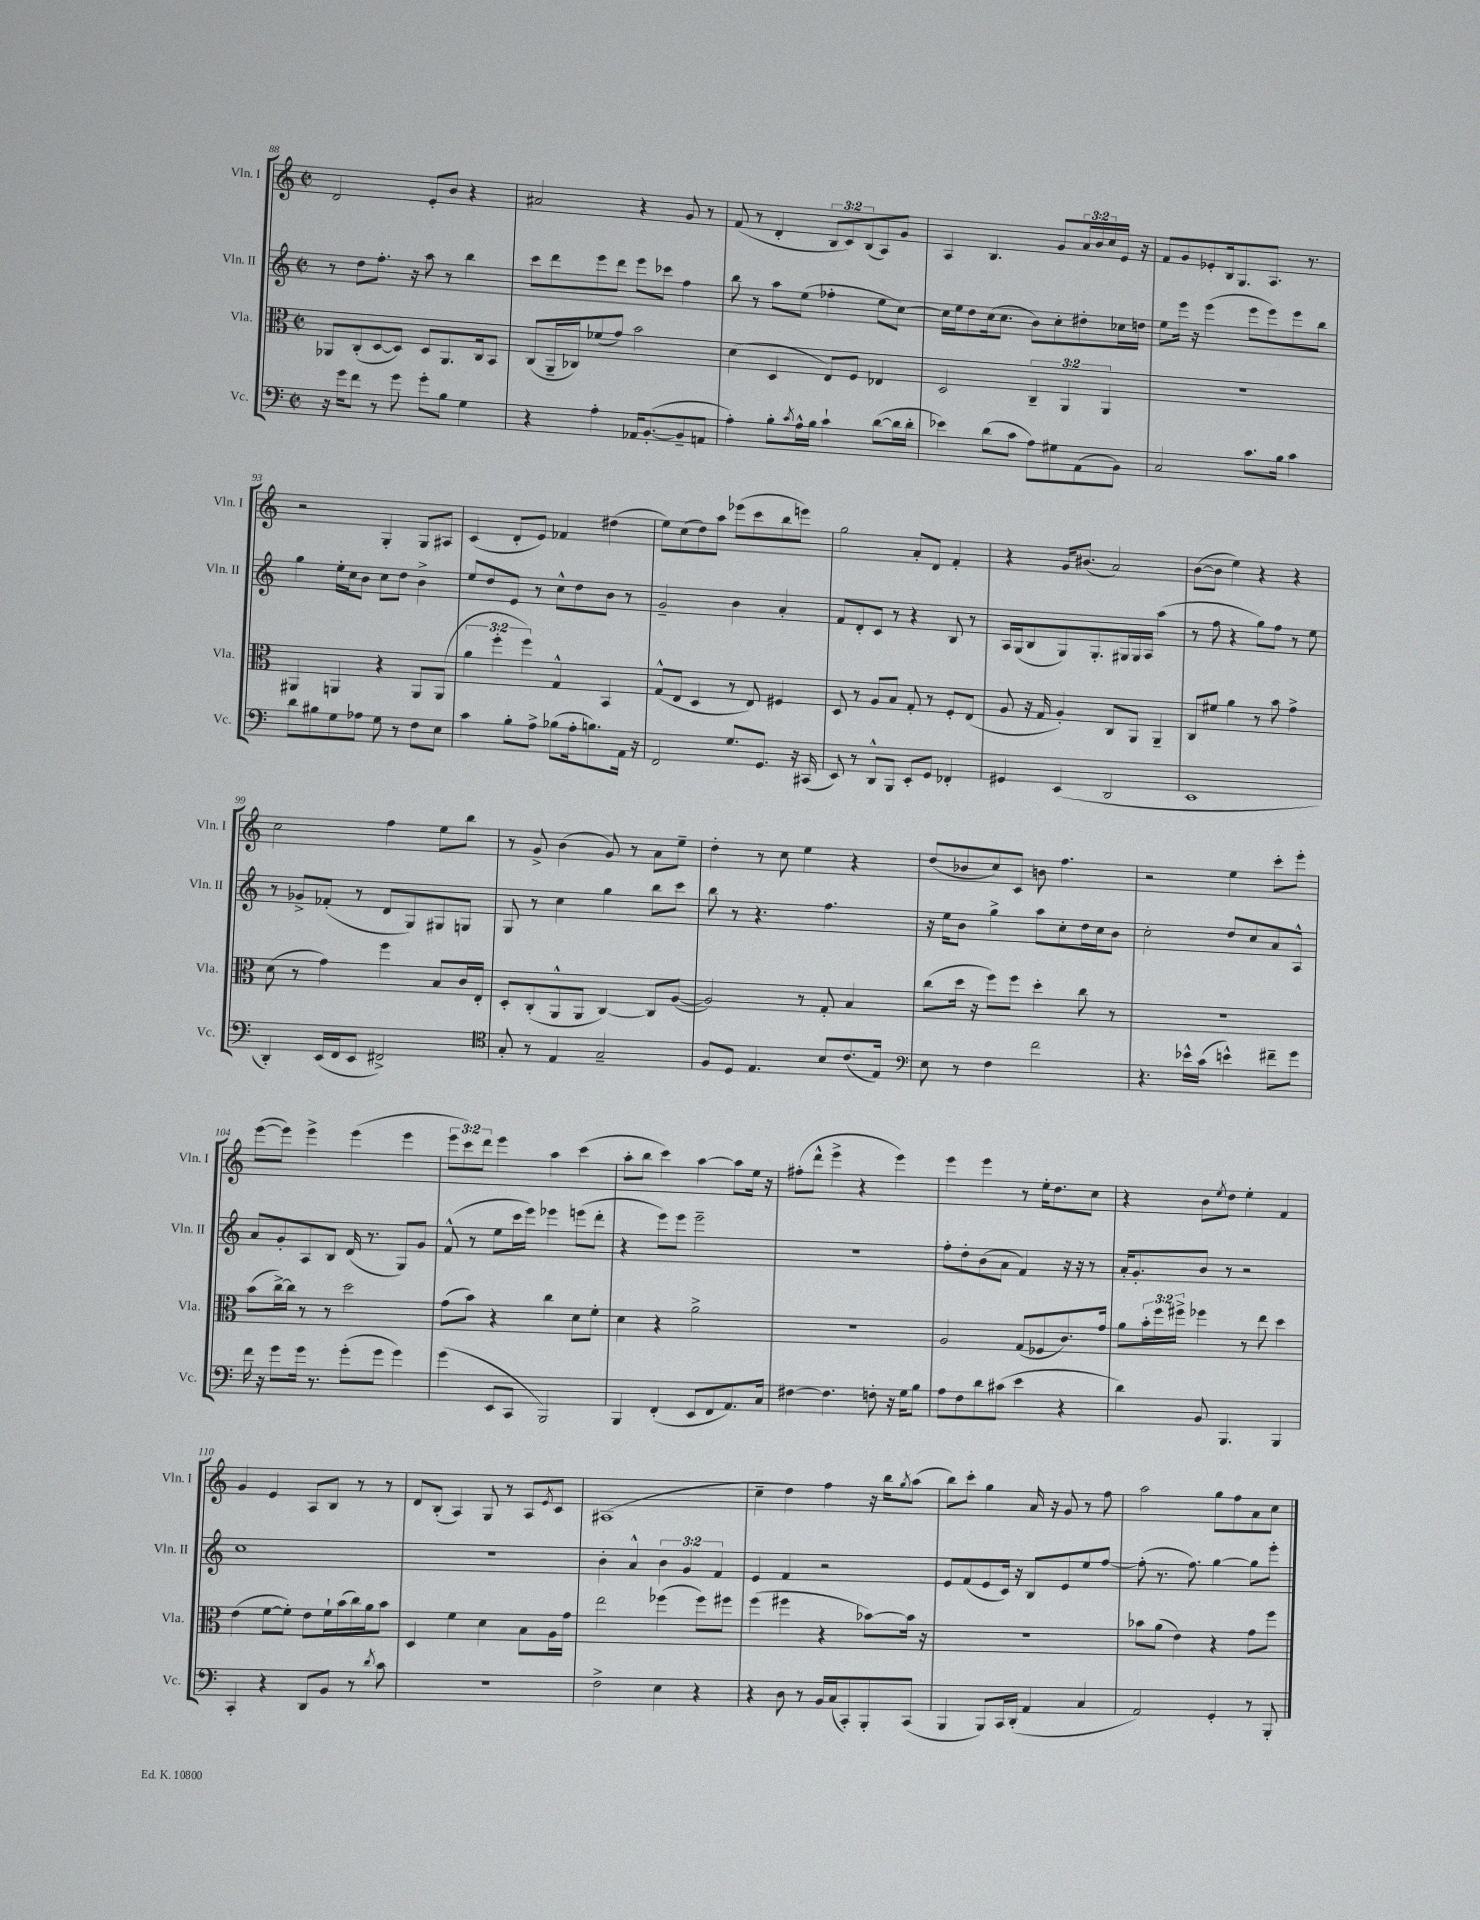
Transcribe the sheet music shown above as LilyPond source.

<<
\new StaffGroup <<
\new Staff = "s0" \with { instrumentName = "Vln. I" shortInstrumentName = "Vln. I" } {
    \clef treble \key c \major \defaultTimeSignature \time 2/2 \override Staff.TupletNumber.text = #tuplet-number::calc-fraction-text
    d'2 e'8-. b'8 r4 |
    ais'2 r4 g'8 r8 |
    f'8( r8 d'4-. \tuplet 3/2 { b8 c'8) b8( } a8) g'8 |
    a4 b4. g'8 \tuplet 3/2 { a'16 b'16 c''16 } e'16 r16 |
    f'8 g'8 ees'8-. b16 g8. a8. r8. |
    r2 g4-. g8 ais8 |
    c'4( d'8-. e'8) fes'4 dis''4( |
    e''8) c''8( d''8) a''8 ees'''8( c'''8 b''8 e'''8) |
    g''2 a'8-. d'8 f'4-. |
    r4 g'16 bis'8.( a'2) |
    b'8~( b'8 e''4) r4 r4 |
    c''2 f''4 e''8 b''8 |
    r8 g'8-> b'4( g'8) r8 a'8 e''8-- |
    d''4-. r8 c''8 e''4 r4 |
    d''8( bes'8 c''8) c'8 b'8 f''4. |
    r2 e''4 c'''8-. e'''8-. |
    e'''8~( e'''8) e'''4-> e'''4( e'''4 |
    \tuplet 3/2 { e'''8 c'''8) d'''8 } e'''4 a''4 c'''4( |
    a''8-. b''8 c'''4) a''4~ a''8 e''16 r16 |
    fis''8-.( d'''8-^ e'''4-> r4 e'''4) |
    e'''4 e'''4 r8 e''16-. d''8. c''8 |
    r4 b'8 \acciaccatura { e''8 } d''8 e''4-. f'4 |
    g'4 e'4 a8 b8 r8 r8 |
    d'8 b8-.( a4) g8 r8 a8 \acciaccatura { e'8 } c'8 |
    ais1( |
    c''4-- d''4) f''4 r16 b''16 \acciaccatura { g''8 } a''8( |
    b''8) c'''8-. g''4 a'16 r16 g'8 r8 f''8 |
    a''2 g''8 f''8 a'8 c''8 \bar "|." |
}
\new Staff = "s1" \with { instrumentName = "Vln. II" shortInstrumentName = "Vln. II" } {
    \clef treble \key c \major \defaultTimeSignature \time 2/2 \override Staff.TupletNumber.text = #tuplet-number::calc-fraction-text
    r8 d''8 f''8.-. r16 a''8 r8 b''4 |
    c'''8 d'''8 e'''8 d'''8 e'''8 ces'''8 f''4 |
    b''8 r8 a''8 e''8( fes''4-. e''8 c''8~) |
    c''16 e''16 d''8 c''16( c''8. b'8) c''8-. dis''8-. ces''16 d''16 |
    e''8 e'''16 r16 e'''4( e'''8 e'''8) e'''8 b''8 |
    g''4 e''16-. c''16 b'8 c''8 d''8 b'4-> |
    e''8 d''8 e'8 r8 c''8-^ d''8 b'8 r8 |
    g'2-- b'4 a'4-. |
    f'8 d'8-. c'8 r8 r4 b8 r8 |
    a16 g16( b8 g8) g8.-. gis16 gis16 a16 a''4( |
    r8 f''8 r4 g''8) f''8 r8 e''8 |
    r8 ges'8-> fes'8-.( r8 d'8 g8) gis8 g8 |
    g8 r8 c''4 g''4 b''8 c'''8 |
    b''8 r8 r4. f''4. |
    r16 e''16 b'8 g''4-> a''8 c''8-. d''16 c''16 b'8 |
    c''2-. d''8 c''8 a'8 a8-^ |
    a'8 g'8-. a8 b8 d'16( r8. g8) g'8 |
    f'8-^( r8 e''8 c'''16 e'''16) ees'''4 e'''8( d'''8-. |
    r4 e'''8) e'''8 e'''2-- |
    R1 |
    f''8-. d''8-. b'8( a'8 f'4) r16 r16 r8 |
    a'16-. g'8.-. b'8 r8 r2 |
    c''1 |
    R1 |
    b'4-. a'4-^ \tuplet 3/2 { b'4 g'4 f'4 } |
    e'4 f'4 r2 |
    e'8 f'8( e'8 c'16) r16 b8 e'8 e''8 f''8~ |
    f''8-.( r8. f''8.) g''4~ g''8 e'''8-. \bar "|." |
}
\new Staff = "s2" \with { instrumentName = "Vla." shortInstrumentName = "Vla." } {
    \clef alto \key c \major \defaultTimeSignature \time 2/2 \override Staff.TupletNumber.text = #tuplet-number::calc-fraction-text
    aes,8 c8-.( d8~ d8) d8 aes,8. c16 b,8 |
    c8( a,16-- ces16) fes'8( g'8) b'2 |
    d'4( d4 e8) f8 ees4 |
    d2 \tuplet 3/2 { c4-- a,4 a,4 } |
    R1 |
    ais,4 a,4 r4 a,8 a,8( |
    \tuplet 3/2 { a'4 f''4-. f''4) } g4-^ b,4 |
    g8-^( e8 d4 r8 e8) fis4 |
    d8 r8 a8 b8 g8-. r8 f8-. e8( |
    a8 r16 g16 a4-.) c8 a,8 a,4-- |
    c8 fis'8 a'4 r8 b'8 g'4-> |
    d'8( r8 g'4) f''4 b8 c'16 e16-. |
    d8-. c8-.( a,8-^ a,8 c4~) c8 a8~( |
    a2) r8 g8-. b4 |
    c''8( d''16 r16 f''8) f''8 d''4-. c''8 r8 |
    R1 |
    b'8( c''16~->) c''16 r8 r8 d''2 |
    g'8( b'8) r4 c''4 d'8 f'8-. |
    d'4 r4 a'2-> |
    R1 |
    a2 g8( fes8 c'8.) g'16 |
    a'8 \tuplet 3/2 { b'16-. f''16 fis''16-> } fes''4 r8 e''8 d''4 |
    e'4( f'8~ f'8-.) e'8 f'16-! b'16( c''16) a'16 b'8 |
    d4 f'4 d'4 b8 a16 g'16 |
    e''2 fes''4( fes''8) fis''8 |
    f''4( fis''4 r4 bes'8~) bes'16 r16 |
    R1 |
    bes'8 a'8( e'4) r4 g'8 f''8 \bar "|." |
}
\new Staff = "s3" \with { instrumentName = "Vc." shortInstrumentName = "Vc." } {
    \clef bass \key c \major \defaultTimeSignature \time 2/2
    r16 g'16 f'8 r8 g'8 g'8-. b8 g4 |
    r4 a4-. aes,16 b,8.~-.( b,8-- a,8 |
    a4-.) b8-. \acciaccatura { c'8 } a16-^ b16 c'4-! d'8~( d'16 d'16-. |
    ees'4) d'8( c'8 a8) gis8 a,8( b,8) |
    c2 c'8. b16 c'4 |
    d'8 bis8 g8 aes8 g8 r8 f8 e8 |
    c'4 b8-. a8-> bes8( a16-. b8.) a,16 r16 |
    f,2 g8. g,8. r16 cis,16( |
    e,8) r8 d,8-^ b,,8 e,8-. g,8 fes,4-. |
    gis,4 e,4( d,2 |
    e,1 |
    d,4-.) e,16( f,16 e,8 fis,2->) |
    \clef tenor g8-. r8 e4 g2-- |
    f8 d8 e4. b8 c'8.( e16) |
    \clef bass e8 r8 f4 f'2 |
    r4. ees'16-^ c'16( e'4-^) fis'8-- g'8 |
    f'16 r16 g'8 g'16 r8. g'8-.( g'8 g'4) |
    g'4( e,8 c,8 b,,2) |
    b,,4 f,4-.( e,8 f,8 a,8.) c16 |
    fis4~ fis4. f8-. r16 g16 b8 |
    a8 f8 d'8 cis'8( e'4 r4 |
    d'4) b,8 b,,4. b,,4 |
    c,4-. r4 d,8 b,8 r8 \acciaccatura { d'8 } c'8 |
    R1 |
    f2-> e4 r4 |
    r4 d8 r8 b,16 c16( c,8-.) b,,8-. c,8( |
    b,,4 b,,8) c,16 d,16-.( a,4 c4 |
    a,2) g,4-. r8 b,,8-. \bar "|." |
}
>>
>>
\layout { \context { \Score currentBarNumber = #88 } }
